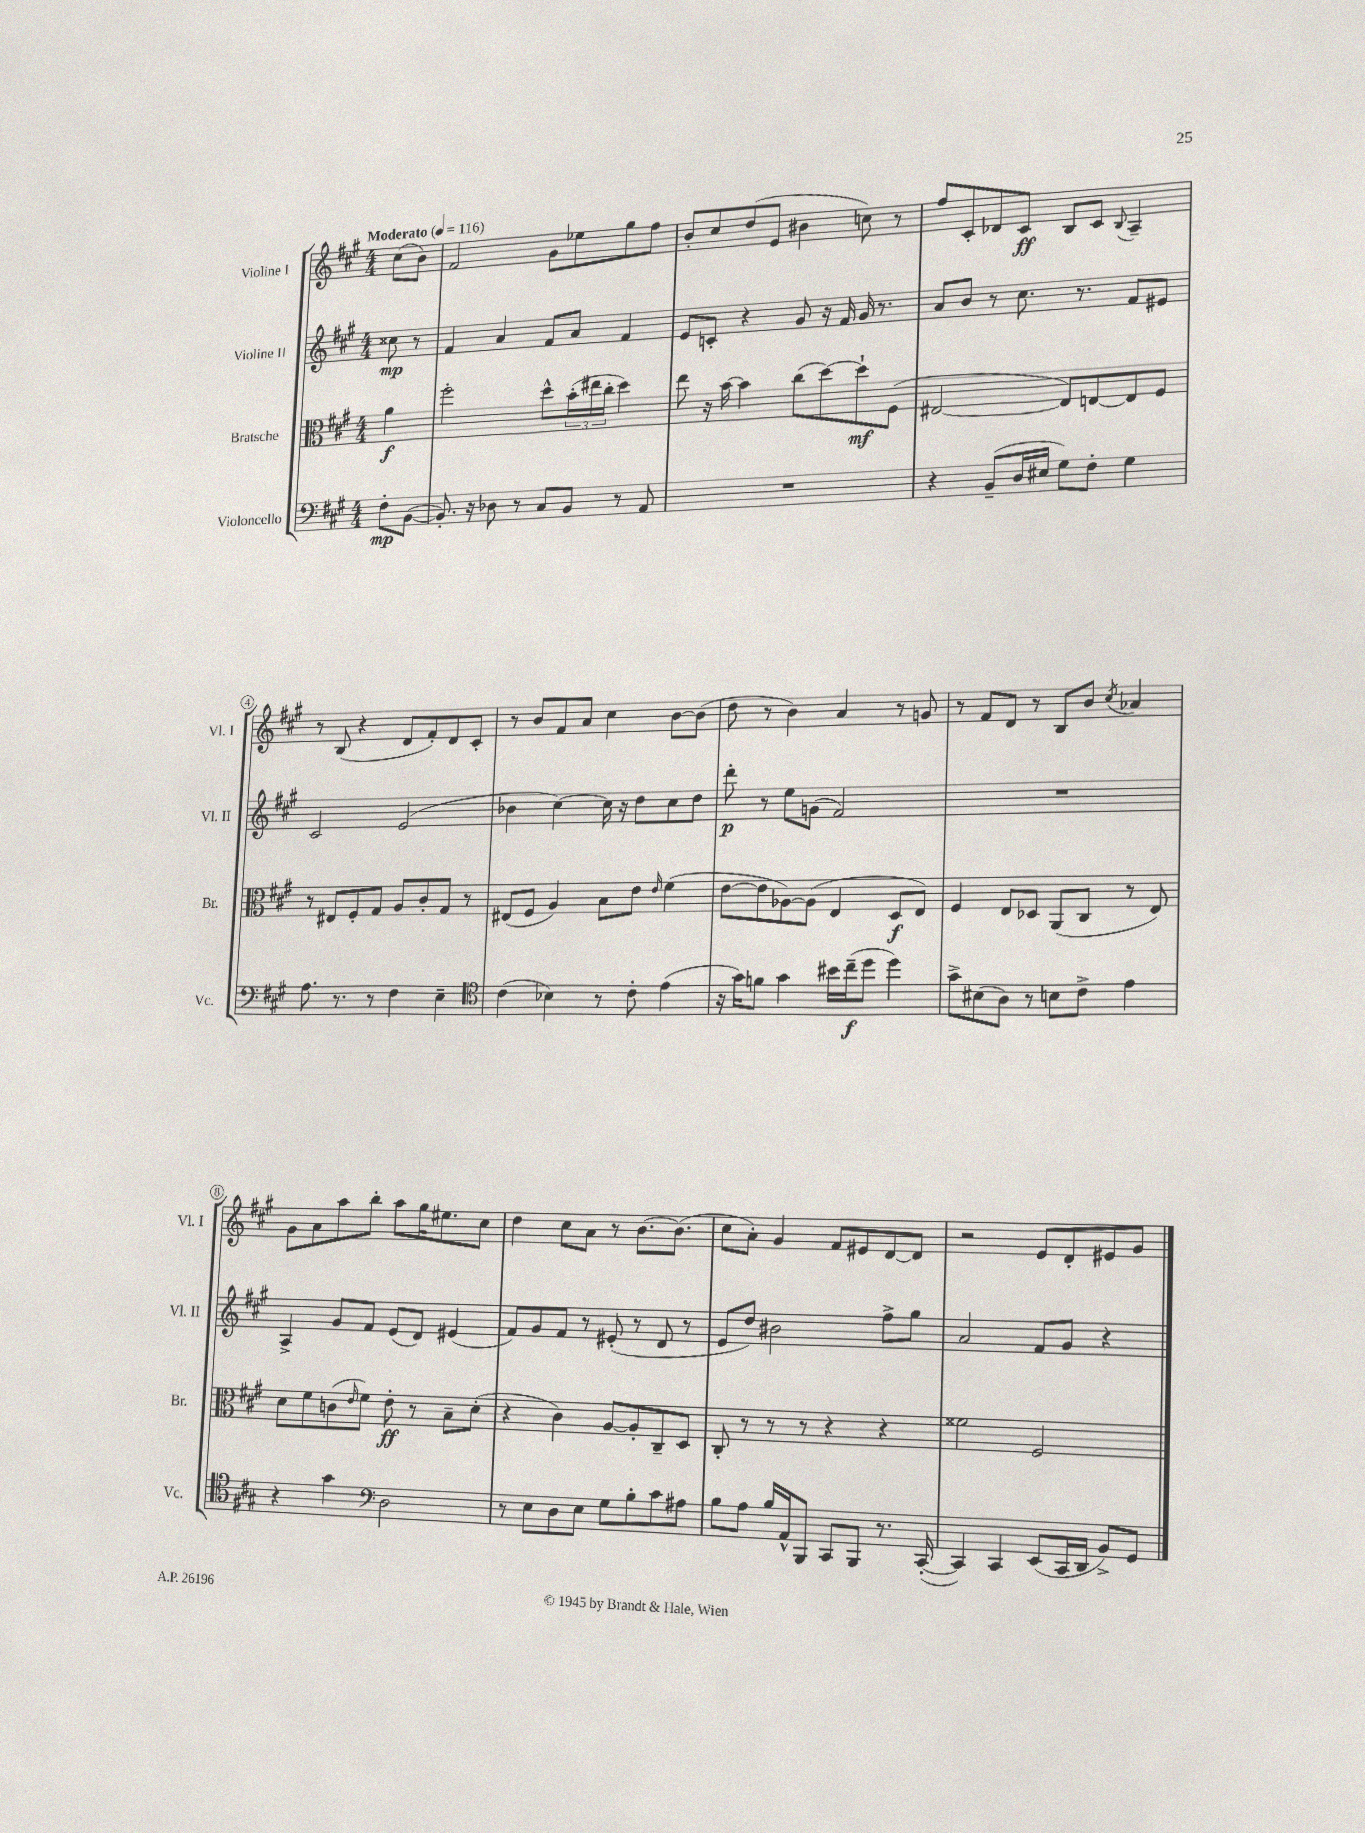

**kern	**dynam	**kern	**dynam	**kern	**dynam	**kern	**dynam
*part4	*part4	*part3	*part3	*part2	*part2	*part1	*part1
*staff4	*staff4	*staff3	*staff3	*staff2	*staff2	*staff1	*staff1
*I"Violoncello	*	*I"Bratsche	*	*I"Violine II	*	*I"Violine I	*
*I'Vc.	*	*I'Br.	*	*I'Vl. II	*	*I'Vl. I	*
*clefF4	*	*clefC3	*	*clefG2	*	*clefG2	*
*k[f#c#g#]	*	*k[f#c#g#]	*	*k[f#c#g#]	*	*k[f#c#g#]	*
*M4/4	*	*M4/4	*	*M4/4	*	*M4/4	*
*MM116	*	*MM116	*	*MM116	*	*MM116	*
=	=	=	=	=	=	=	=
!	!	!	!	!	!	!LO:TX:a:B:t=Moderato	!
8F#'\L	mp	4a\	f	8cc##X\	mp	(8cc#\L	.
([8BB\J	.	.	.	8r	.	8b\J)	.
=1	=1	=1	=1	=1	=1	=1	=1
8.BB'/])	.	2ff#'\	.	4f#/	.	2f#/	.
16r	.	.	.	.	.	.	.
8D-X\	.	.	.	4a/	.	.	.
8r	.	.	.	.	.	.	.
8C#/L	.	8dd^^\L	.	8f#/L	.	8g#\L	.
8BB/J	.	(24b'\L	.	8a/J	.	8ee-X\	.
.	.	24ee#X\	.	.	.	.	.
.	.	24cc#'\JJ	.	.	.	.	.
8r	.	4dd\)	.	4f#/	.	8gg#\	.
8AA/	.	.	.	.	.	8ff#\J	.
=2	=2	=2	=2	=2	=2	=2	=2
1r	.	8ee\	.	8e/L	.	8b'/L	.
.	.	16r	.	8cn'/J	.	8cc#/	.
.	.	[16b\	.	.	.	.	.
.	.	4b\]	.	4r	.	(8dd/	.
.	.	.	.	.	.	8e/J	.
.	.	(8cc#\L	.	8g#/	.	4b#X\	.
.	.	[8dd\)	.	16r	.	.	.
.	.	.	.	16f#/	.	.	.
.	.	8dd`\]	mf	16g#/	.	8ccn\)	.
.	.	.	.	8.r	.	.	.
.	.	(8F#\J	.	.	.	8r	.
=3	=3	=3	=3	=3	=3	=3	=3
4r	.	[2E#X/	.	8a/L	.	8ff#/L	.
.	.	.	.	8b/J	.	8c#'/	.
(8BB~/L	.	.	.	8r	.	8d-X/	.
16D/L	.	.	.	8.cc#\	.	8c#/J	ff
16E#X/JJ	.	.	.	.	.	.	.
8G#\L)	.	8E#/L])	.	.	.	8B/L	.
.	.	.	.	8.r	.	.	.
8F#'\J	.	[8En/	.	.	.	8c#/J	.
.	.	.	.	.	.	8qqB/	.
4G#\	.	8E/]	.	8f#/L	.	4A~/	.
.	.	8F#/J	.	8e#X/J	.	.	.
!!LO:LB:g=z
=4	=4	=4	=4	=4	=4	=4	=4
8.A\	.	8r	.	2c#/	.	8r	.
.	.	8E#X/L	.	.	.	(8B/	.
8.r	.	.	.	.	.	.	.
.	.	8F#'/	.	.	.	4r	.
8r	.	8G#/J	.	.	.	.	.
4F#\	.	8A/L	.	(2e/	.	8d/L	.
.	.	8c#'/	.	.	.	8f#'/)	.
4E~\	.	8G#/J	.	.	.	8d/	.
.	.	8r	.	.	.	8c#'/J	.
=5	=5	=5	=5	=5	=5	=5	=5
*clefC4	*	*	*	*	*	*	*
(4c#\	.	(8E#X/L	.	4b-X\	.	8r	.
.	.	8F#/J	.	.	.	8b/L	.
4B-X\)	.	4A/)	.	[4cc#\)	.	8f#/	.
.	.	.	.	.	.	8a/J	.
8r	.	8B\L	.	16cc#\]	.	4cc#\	.
.	.	.	.	16r	.	.	.
8c#'\	.	8e\J	.	8dd\L	.	.	.
.	.	16qqe/	.	.	.	.	.
(4e\	.	(4f#\	.	8cc#\	.	[8b\L	.
.	.	.	.	8dd\J	.	(8b\J]	.
=6	=6	=6	=6	=6	=6	=6	=6
16r	.	[8e\L	.	8ddd'\	p	8dd\	.
16g#\KL)	.	.	.	.	.	.	.
8fn\J	.	8e\]	.	8r	.	8r	.
4g#\	.	[8A-X\)	.	8ee\L	.	4b\)	.
.	.	(8A-\J]	.	(8gn\J	.	.	.
16b#X\LL	.	4E/	.	2f#/)	.	4a/	.
(16cc#~\J	f	.	.	.	.	.	.
8dd\J	.	.	.	.	.	.	.
4dd\)	.	8D/L	f	.	.	8r	.
.	.	8E/J)	.	.	.	8gn/	.
=7	=7	=7	=7	=7	=7	=7	=7
8g#^\L	.	4F#/	.	1r	.	8r	.
(8B#X\	.	.	.	.	.	8f#/L	.
8A\J)	.	8E/L	.	.	.	8d/J	.
8r	.	8D-X/J	.	.	.	8r	.
8Bn\L	.	(8AA/L	.	.	.	8B/L	.
8c#^\J	.	8C#/J	.	.	.	8b/J	.
.	.	.	.	.	.	8qcc#/	.
4e\	.	8r	.	.	.	4a-X/	.
.	.	8E/)	.	.	.	.	.
!!LO:LB:g=z
=8	=8	=8	=8	=8	=8	=8	=8
4r	.	8d\L	.	4A^/	.	8g#\L	.
.	.	8f#\	.	.	.	8a\	.
4g#\	.	(8cn\	.	8g#/L	.	8aa\	.
.	.	16qqe/	.	.	.	.	.
.	.	8f#\J)	.	8f#/J	.	8bb'\J	.
*clefF4	*	*	*	*	*	*	*
2D\	.	8e'\	ff	(8e/L	.	8aa\L	.
.	.	8r	.	8d/J)	.	16gg#\K	.
.	.	.	.	.	.	8.ee#X\	.
.	.	8B~\L	.	(4e#X/	.	.	.
.	.	(8d'\J	.	.	.	8cc#\J	.
=9	=9	=9	=9	=9	=9	=9	=9
8r	.	4r	.	8f#/L)	.	4dd\	.
8E\L	.	.	.	8g#/	.	.	.
8D\	.	4c#\)	.	8f#/J	.	8cc#\L	.
8E\J	.	.	.	8r	.	8a\J	.
8G#\L	.	[8A/L	.	(8e#X'/	.	8r	.
8B'\	.	8A'/]	.	8r	.	[8.b\L	.
8c#\	.	8C#~/	.	8d/	.	.	.
.	.	.	.	.	.	(8.b\J]	.
8A#X\J	.	8D/J	.	8r	.	.	.
=10	=10	=10	=10	=10	=10	=10	=10
8B\L	.	8C#'/	.	8e/L	.	8cc#\L	.
8A\J	.	8r	.	8dd/J)	.	8a'\J)	.
16B/LL	.	8r	.	2b#X\	.	4g#/	.
16AA^^/J	.	.	.	.	.	.	.
8BBB/J	.	8r	.	.	.	.	.
8CC#/L	.	4r	.	.	.	8f#/L	.
8BBB/J	.	.	.	.	.	8e#X/	.
8.r	.	4r	.	8ff#^\L	.	[8d/	.
.	.	.	.	8gg#\J	.	8d/J]	.
([16CC#'/	.	.	.	.	.	.	.
=11	=11	=11	=11	=11	=11	=11	=11
4CC#/])	.	2f##X\	.	2a/	.	2r	.
4CC#/	.	.	.	.	.	.	.
(8EE/L	.	2F#/	.	8f#/L	.	8e/L	.
16CC#/L	.	.	.	8g#/J	.	8d'/	.
16DD/JJ	.	.	.	.	.	.	.
8BB^/L)	.	.	.	4r	.	8e#X/	.
8GG#/J	.	.	.	.	.	8g#/J	.
==	==	==	==	==	==	==	==
*-	*-	*-	*-	*-	*-	*-	*-
